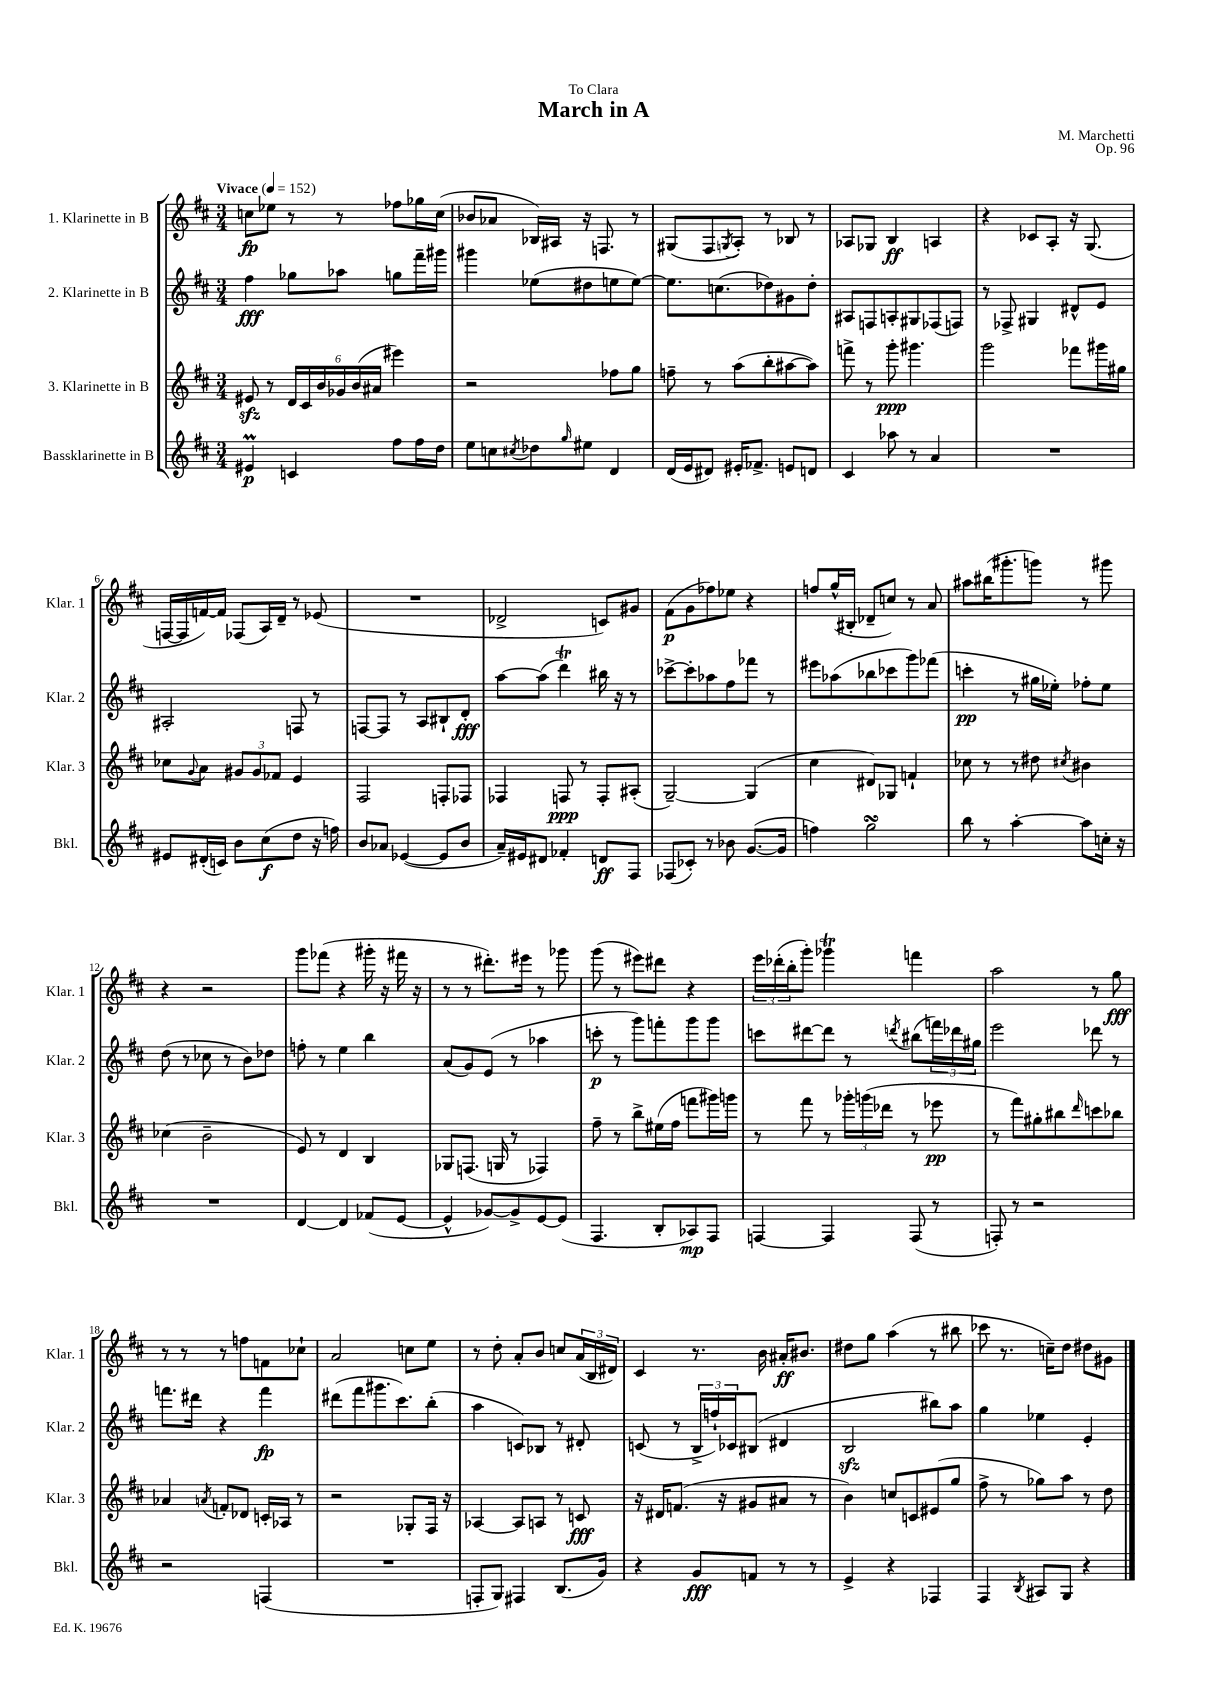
\header { title = "March in A" composer = "M. Marchetti" dedication = "To Clara" opus = "Op. 96" }
<<
\new StaffGroup <<
\new Staff = "s0" \with { instrumentName = "1. Klarinette in B" shortInstrumentName = "Klar. 1" } {
    \clef treble \key d \major \numericTimeSignature \time 3/4 \tempo "Vivace" 4 = 152
    c''8\fp ees''8 r8 r8 fes''8 ges''16 c''16( |
    bes'8 aes'8 bes16) ais16 r16 f8. r8 |
    gis8( fis8 \acciaccatura { g8 } a8-.) r8 bes8 r8 |
    aes8 ges8 b4\ff a4 |
    r4 ces'8 a8-. r16 g8.( |
    f16~ f16 f'16~) f'16 fes8( a16) d'16-- r8 ees'8( |
    R2. |
    des'2-> c'8) gis'8 |
    fis'8\p( g'8 fes''8) ees''8 r4 |
    f''8 g''16-^( bis16-. des'8-- c''8) r8 a'8 |
    ais''8 bis''16( gis'''8.-. g'''8) r8 gis'''8 |
    r4 r2 |
    g'''8 fes'''8( r4 gis'''16-. r16 fis'''16 r16 |
    r8 r8 dis'''8.-.) eis'''16 r8 ges'''8 |
    g'''8( r8 eis'''8) dis'''8 r4 |
    \tuplet 3/2 { e'''16 des'''16-.( b''16-. } g'''8-.) ges'''4\trill f'''4 |
    a''2 r8 g''8\fff |
    r8 r8 r8 f''8 f'8 ces''8-! |
    a'2 c''8 e''8 |
    r8 d''8-. a'8-. b'8 c''8 \tuplet 3/2 { a'16( b16 dis'16) } |
    cis'4 r8. b'16 ais'16-.\ff bis'8. |
    dis''8 g''8 a''4( r8 bis''8 |
    ces'''8 r8. c''16--) d''8 dis''8 gis'8 \bar "|." |
}
\new Staff = "s1" \with { instrumentName = "2. Klarinette in B" shortInstrumentName = "Klar. 2" } {
    \clef treble \key d \major \numericTimeSignature \time 3/4
    fis''4\fff ges''8 aes''8 g''8 fis'''16-- gis'''16 |
    gis'''4 ees''8( dis''8 e''8 e''8~) |
    e''8. c''8.( des''8) gis'8 des''8-. |
    ais8 f8 a8-. gis8 fes8( f8) |
    r8 fes8-> gis4 dis'8-^ e'8 |
    ais2-. f8 r8 |
    f8~ f8 r8 a8 bis8-! d'8-.\fff |
    a''8~ a''8( d'''4\trill) bis''16 r16 r8 |
    ces'''8~-> ces'''8-. aes''8 fis''8 fes'''8 r8 |
    eis'''8 aes''8( bes''8 ces'''8 g'''8) fes'''8( |
    c'''4-.\pp r8 gis''16 ees''16-.) fes''8-. ees''8 |
    d''8( r8 ces''8 r8 b'8) des''8 |
    f''8-. r8 e''4 b''4 |
    a'8( g'8) e'8( r8 aes''4 |
    c'''8-.\p r8 g'''8) f'''8-. g'''8 g'''8 |
    c'''8 dis'''8~ dis'''8 r8 \acciaccatura { d'''8 } bis''8( \tuplet 3/2 { f'''16) des'''16 gis''16 } |
    e'''2 des'''8 r8 |
    f'''8. dis'''16 r4 f'''4\fp |
    dis'''8( fis'''8 gis'''8. cis'''8.) b''8-.( |
    a''4 c'8) bes8 r8 dis'8-. |
    c'8( r8 \tuplet 3/2 { b16-> f''16-!) ces'16 } bis8( dis'4 |
    b2\sfz bis''8) a''8 |
    g''4 ees''4 e'4-. \bar "|." |
}
\new Staff = "s2" \with { instrumentName = "3. Klarinette in B" shortInstrumentName = "Klar. 3" } {
    \clef treble \key d \major \numericTimeSignature \time 3/4
    eis'8\sfz r8 \tuplet 6/4 { d'16 cis'16 b'16 ges'16 b'16( ais'16 } eis'''4) |
    r2 fes''8 g''8 |
    f''8-- r8 a''8( b''8-. ais''8~ ais''8) |
    f'''8-> r8 g'''8-.\ppp gis'''4. |
    g'''2 fes'''8 gis'''16 gis''16 |
    ces''8 \appoggiatura { g'8 } a'8 \tuplet 3/2 { gis'8 gis'8 fes'8 } e'4 |
    fis2 f8-. fes8 |
    fes4 f8\ppp r8 f8-. ais8-.( |
    g2~--) g4( |
    cis''4 dis'8) ges8 f'4-! |
    ces''8 r8 r8 dis''8 \acciaccatura { cis''8 } bis'4 |
    ces''4( b'2-- |
    e'8) r8 d'4 b4 |
    ges8 f8.( g16 r8 fes4) |
    fis''8-- r8 b''8-> eis''16( fis''16 f'''8 gis'''16) g'''16 |
    r8 fis'''8 r8 \tuplet 3/2 { ges'''16-. g'''16( des'''16 } r8 ees'''8\pp |
    r8 fis'''8) gis''8-. bis''8 \grace { d'''16 } c'''8 bes''8 |
    aes'4 \acciaccatura { a'8 } f'8-. des'8 c'16-. aes16 r8 |
    r2 ges8-. fis16 r16 |
    aes4~ aes8 a8 r8 c'8\fff |
    r16 dis'16 f'8.( r16 gis'8 ais'8 r8 |
    b'4) c''8 c'8 eis'8( g''8 |
    fis''8-> r8 ges''8) a''8 r8 d''8 \bar "|." |
}
\new Staff = "s3" \with { instrumentName = "Bassklarinette in B" shortInstrumentName = "Bkl." } {
    \clef treble \key d \major \numericTimeSignature \time 3/4
    eis'4\prall\p c'4 fis''8 fis''16 d''16 |
    e''8 c''8 \acciaccatura { cis''8 } des''8 \grace { g''16 } eis''8 d'4 |
    d'16( e'16 dis'8) eis'16-. fes'8.-> e'8 d'8 |
    cis'4 aes''8 r8 a'4 |
    R2. |
    eis'8 dis'16-.( c'16) b'8 cis''8\f( d''8 r16 f''16) |
    b'8 aes'8 ees'4~( ees'8 b'8 |
    a'16--) eis'16 dis'8 fes'4-. d'8\ff fis8 |
    fes8( ces'8-.) r8 bes'8 g'8.~( g'16 |
    f''4) g''2\turn |
    b''8 r8 a''4~-. a''8 c''16-. r16 |
    R2. |
    d'4~ d'4 fes'8( e'8~ |
    e'4-^ ges'8~) ges'8-> e'8~ e'8( |
    fis4. b8-. aes8\mp) fis8 |
    f4~ f4 f8( r8 |
    f8-.) r8 r2 |
    r2 f4( |
    R2. |
    f8-. g8) fis4 b8.( g'16) |
    r4 g'8\fff f'8 r8 r8 |
    e'4-> r4 fes4 |
    fis4 \acciaccatura { b8 } ais8 g8 r4 \bar "|." |
}
>>
>>
